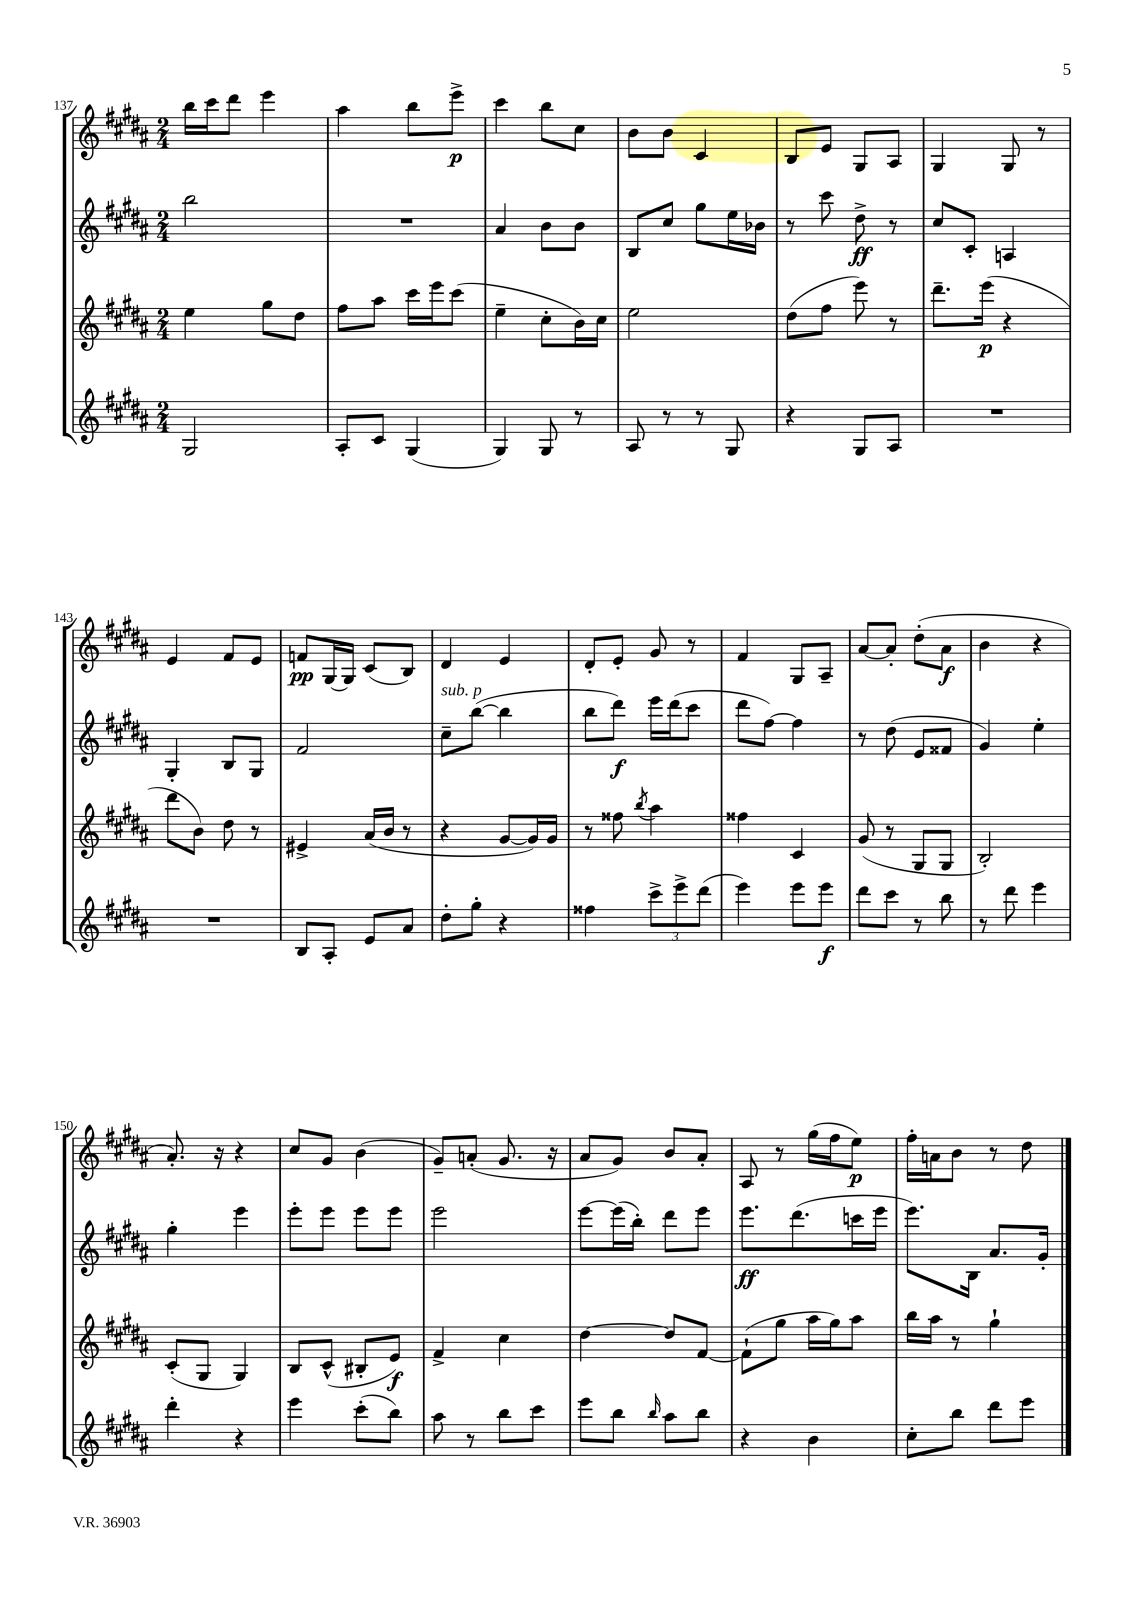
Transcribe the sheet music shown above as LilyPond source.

<<
\new StaffGroup <<
\new Staff = "s0" {
    \clef treble \key b \major \numericTimeSignature \time 2/4
    b''16 cis'''16 dis'''8 e'''4 |
    ais''4 b''8 e'''8->\p |
    cis'''4 b''8 cis''8 |
    b'8 b'8 cis'4 |
    b8 e'8 gis8 ais8 |
    gis4 gis8 r8 |
    e'4 fis'8 e'8 |
    f'8\pp gis16~ gis16 cis'8( b8) |
    dis'4 e'4 |
    dis'8-. e'8-. gis'8 r8 |
    fis'4 gis8 ais8-- |
    ais'8~ ais'8-. dis''8-.( ais'8\f |
    b'4 r4 |
    ais'8.-.) r16 r4 |
    cis''8 gis'8 b'4( |
    gis'8--) a'8-.( gis'8. r16 |
    ais'8 gis'8) b'8 ais'8-. |
    ais8 r8 gis''16( fis''16 e''8\p) |
    fis''16-. a'16 b'8 r8 dis''8 \bar "|." |
}
\new Staff = "s1" {
    \clef treble \key b \major \numericTimeSignature \time 2/4
    b''2 |
    R2 |
    ais'4 b'8 b'8 |
    b8 cis''8 gis''8 e''16 bes'16 |
    r8 cis'''8 dis''8->\ff r8 |
    cis''8 cis'8-. a4 |
    gis4-. b8 gis8 |
    fis'2 |
    cis''8--^\markup { \italic "sub. p" } b''8~( b''4 |
    b''8 dis'''8\f) e'''16 dis'''16( cis'''8 |
    dis'''8 fis''8~) fis''4 |
    r8 dis''8( e'8 fisis'8 |
    gis'4) e''4-. |
    gis''4-. e'''4 |
    e'''8-. e'''8 e'''8 e'''8 |
    e'''2 |
    e'''8~ e'''16( b''16-.) dis'''8 e'''8 |
    e'''8.\ff dis'''8.( c'''16 e'''16 |
    e'''8.) b16 ais'8. gis'16-. \bar "|." |
}
\new Staff = "s2" {
    \clef treble \key b \major \numericTimeSignature \time 2/4
    e''4 gis''8 dis''8 |
    fis''8 ais''8 cis'''16 e'''16 cis'''8( |
    e''4-- cis''8-. b'16) cis''16 |
    e''2 |
    dis''8( fis''8 e'''8) r8 |
    dis'''8.-- e'''16\p( r4 |
    dis'''8 b'8) dis''8 r8 |
    eis'4-> ais'16( b'16 r8 |
    r4 gis'8~ gis'16) gis'16 |
    r8 fisis''8 \acciaccatura { b''8 } ais''4 |
    fisis''4 cis'4 |
    gis'8( r8 gis8 gis8 |
    b2-.) |
    cis'8-.( gis8 gis4) |
    b8 cis'8-^( bis8-. e'8\f) |
    fis'4-> cis''4 |
    dis''4~ dis''8 fis'8~ |
    fis'8-!( gis''8 ais''16 gis''16) ais''8 |
    b''16 ais''16 r8 gis''4-! \bar "|." |
}
\new Staff = "s3" {
    \clef treble \key b \major \numericTimeSignature \time 2/4
    gis2 |
    ais8-. cis'8 gis4( |
    gis4) gis8 r8 |
    ais8 r8 r8 gis8 |
    r4 gis8 ais8 |
    R2 |
    R2 |
    b8 ais8-. e'8 ais'8 |
    dis''8-. gis''8-. r4 |
    fisis''4 \tuplet 3/2 { cis'''8-> e'''8-> dis'''8( } |
    e'''4) e'''8 e'''8\f |
    dis'''8 cis'''8 r8 b''8 |
    r8 dis'''8 e'''4 |
    dis'''4-. r4 |
    e'''4 cis'''8-.( b''8) |
    ais''8 r8 b''8 cis'''8 |
    e'''8 b''8 \grace { b''16 } ais''8 b''8 |
    r4 b'4 |
    cis''8-. b''8 dis'''8 e'''8 \bar "|." |
}
>>
>>
\layout { \context { \Score currentBarNumber = #137 } }
